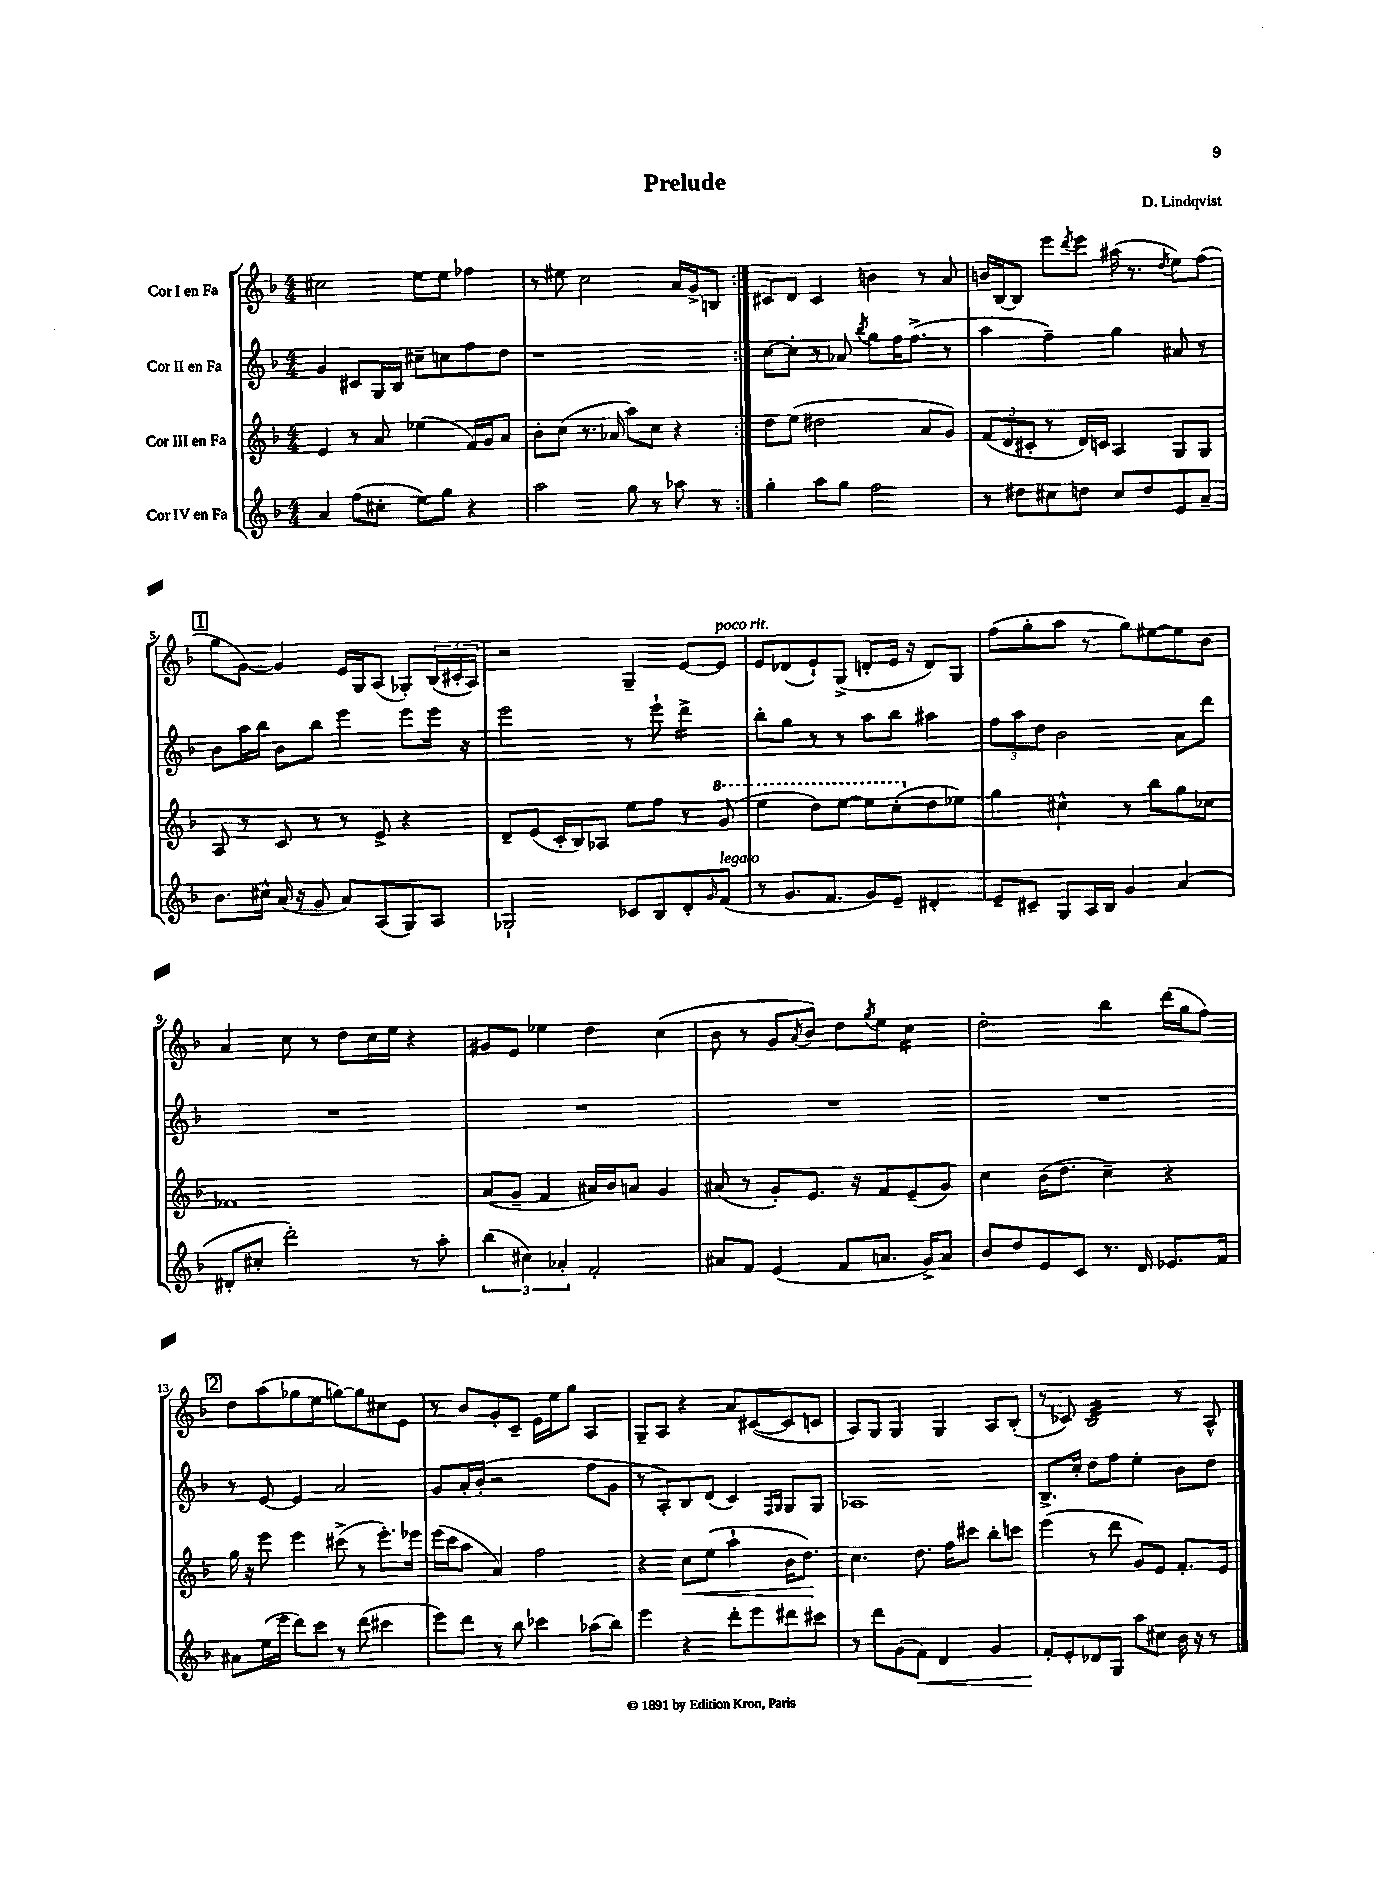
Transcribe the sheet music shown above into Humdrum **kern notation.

**kern	**kern	**kern	**kern
*staff4	*staff3	*staff2	*staff1
*clefG2	*clefG2	*clefG2	*clefG2
*k[b-]	*k[b-]	*k[b-]	*k[b-]
*M4/4	*M4/4	*M4/4	*M4/4
4a	4e	4g	2cc#
(8ff	8r	8c#	.
8cc#'	8a	16G	.
.	.	16B-	.
8ee)	(4ee-	8cc#~	8ee
8gg	.	8cc	8ee
4r	16f)	8ff	4ff-
.	16g	.	.
.	8a	8dd	.
=	=	=	=
2aa	8b-'	1r	8r
.	(8cc	.	8ee#
.	8.r	.	2cc
.	16a-	.	.
8gg	8aa)	.	.
8r	8cc	.	.
8aa-	4r	.	16a
.	.	.	16g^
8r	.	.	8B
=:|!	=:|!	=:|!	=:|!
4gg'	8dd	[8cc	8c#
.	(8ee	8cc']	8d
8aa	2dd#	8r	4c#
8gg	.	8a-	.
.	.	8qbb-	.
2ff	.	8gg	4b
.	.	16ff	.
.	.	(8.ff^	.
.	8a	.	8r
.	8g)	8r	8a
=	=	=	=
8r	(12f	4aa	16b
.	.	.	[16B-
.	12d	.	.
8dd#	.	.	8B-]
.	12c#'	.	.
8cc#	8r	4ff~)	8eee
.	.	.	8qddd
8dd	16d)	.	8eee
.	16c	.	.
8cc#	4A	4gg	(16aa#
.	.	.	8.r
8dd	.	.	.
.	.	.	8qdd
8e	8G	8a#	8ee)
8a~	8G	8r	(8ff
=	=	=	=
8.b-	8A	8b-	8gg
.	8r	16aa	[8g)
16cc#^^	.	16bb-	.
(16a	8c	8b-	4g]
16r	.	.	.
8g	8r	8bb-	.
8a)	8r	4eee	16e
.	.	.	16G
(8A	8e^	.	(8A
8G)	4r	8eee	8G-')
8A	.	16eee	(24B-
.	.	.	24c#'
.	.	16r	.
.	.	.	24A)
=	=	=	=
2G-`	8d~	2eee	2r
.	(8e	.	.
.	16c'	.	.
.	16B-)	.	.
.	8A-	.	.
8c-	8ee	8r	4G~
8B-	8ff	8eee`	.
8d'	8r	4ddd^	[8e
16qqg	.	.	.
(8f	(8gg	.	8e]
=	=	=	=
8r	4eee	8bb-'	8e
8.g	.	8gg	(8d-
.	8ddd)	8r	8e`)
8.f	.	.	.
.	[8eee	8r	(8G^
8g)	8eee]	8aa	8d'
8e~	(8ccc'	8bb-	16e
.	.	.	16r
4d#'	8dd	4aa#	8d)
.	8ee-)	.	8G
=	=	=	=
8e~	4gg	12ff	(8ff
.	.	12aa	.
8c#~	.	.	8gg'
.	.	12dd	.
8G	4cc#^^	2b-	8aa
16A	.	.	8r
16B-	.	.	.
4g	8r	.	8gg)
.	8bb-	.	[8ee#
(4a	8gg	8a	8ee#]
.	8cc-	8ddd	8b-
=	=	=	=
8d#'	1f-	1r	4a
8cc#'	.	.	.
2ddd')	.	.	8cc
.	.	.	8r
.	.	.	8dd
.	.	.	16cc
.	.	.	16ee
8r	.	.	4r
8aa'	.	.	.
=	=	=	=
(6bb-	(8a	1r	8g#
.	8g~	.	8e
6cc#)	.	.	.
.	4f	.	4ee-
6a-'	.	.	.
2f'	16a#)	.	4dd
.	16b-	.	.
.	8a	.	.
.	4g	.	(4cc
=	=	=	=
8a#	(8a#	1r	8b-
8f	8r	.	8r
(4e	8g')	.	8g
.	.	.	8qa
.	8.e	.	8b-)
8f	.	.	8dd
.	16r	.	.
.	.	.	8qgg
8.a	8f	.	8ee
.	(8e~	.	4cc
16g^)	.	.	.
8a	8g)	.	.
=	=	=	=
8b-	4cc	1r	2dd'
8dd	.	.	.
8e	(16b-	.	.
.	8.dd	.	.
8c	.	.	.
8.r	4cc~)	.	4bb-
16d	.	.	.
8.e-	4r	.	(16ddd
.	.	.	16gg
.	.	.	8ff)
16f	.	.	.
=	=	=	=
8a#	16gg	8r	8dd
.	16r	.	.
(16ee	8eee	[8e	(8aa
16eee	.	.	.
8ddd)	4eee	4e]	8gg-
8ccc	.	.	8ee
8r	(8ccc#^	2a	[8gg)
(8ddd	8r	.	8gg]
4ccc#	8.eee')	.	8cc#
.	.	.	8e
.	16eee-	.	.
=	=	=	=
8eee)	(16eee	8g	8r
.	16ccc	.	.
8ddd	8aa	16a'	8b-
.	.	(16b-'	.
8r	4a)	2r	8g'
8bb-	.	.	8c~
4ccc-	2ff	.	16e
.	.	.	16ee
.	.	.	8gg
(8aa-	.	8ff	4A
8bb-)	.	8g	.
=	=	=	=
4eee	4r	8r	8G~
.	.	8A')	8A
4r	8cc	8B-	4r
.	(8ee	(8d	.
8ddd'	4aa`	4c)	8a
8eee	.	.	([8c#
.	.	16qqF	.
.	.	16qqG	.
8ddd#	16b-	8G	8c#]
.	8.dd)	.	.
8ccc#	.	8G	8c
=	=	=	=
8r	4.cc	1A-	8A)
8ddd	.	.	8G
(8g	.	.	4G
8f)	8.dd	.	.
4d	.	.	4G
.	16ff	.	.
.	8ccc#	.	.
4g	8bb-'	.	8A
.	8ccc	.	(8B-'
=	=	=	=
8f'	(4eee	8.B-^	8r
8e'	.	.	8c-)
.	.	16cc'	.
8d-	8r	8dd	2B-
8G	8ddd	8ff	.
8aa	8g)	4ee'	.
8cc#	8e	.	.
16b-	8.f'	8b-	8r
16r	.	.	.
8r	.	8dd	8A^^
.	16e	.	.
==	==	==	==
*-	*-	*-	*-
